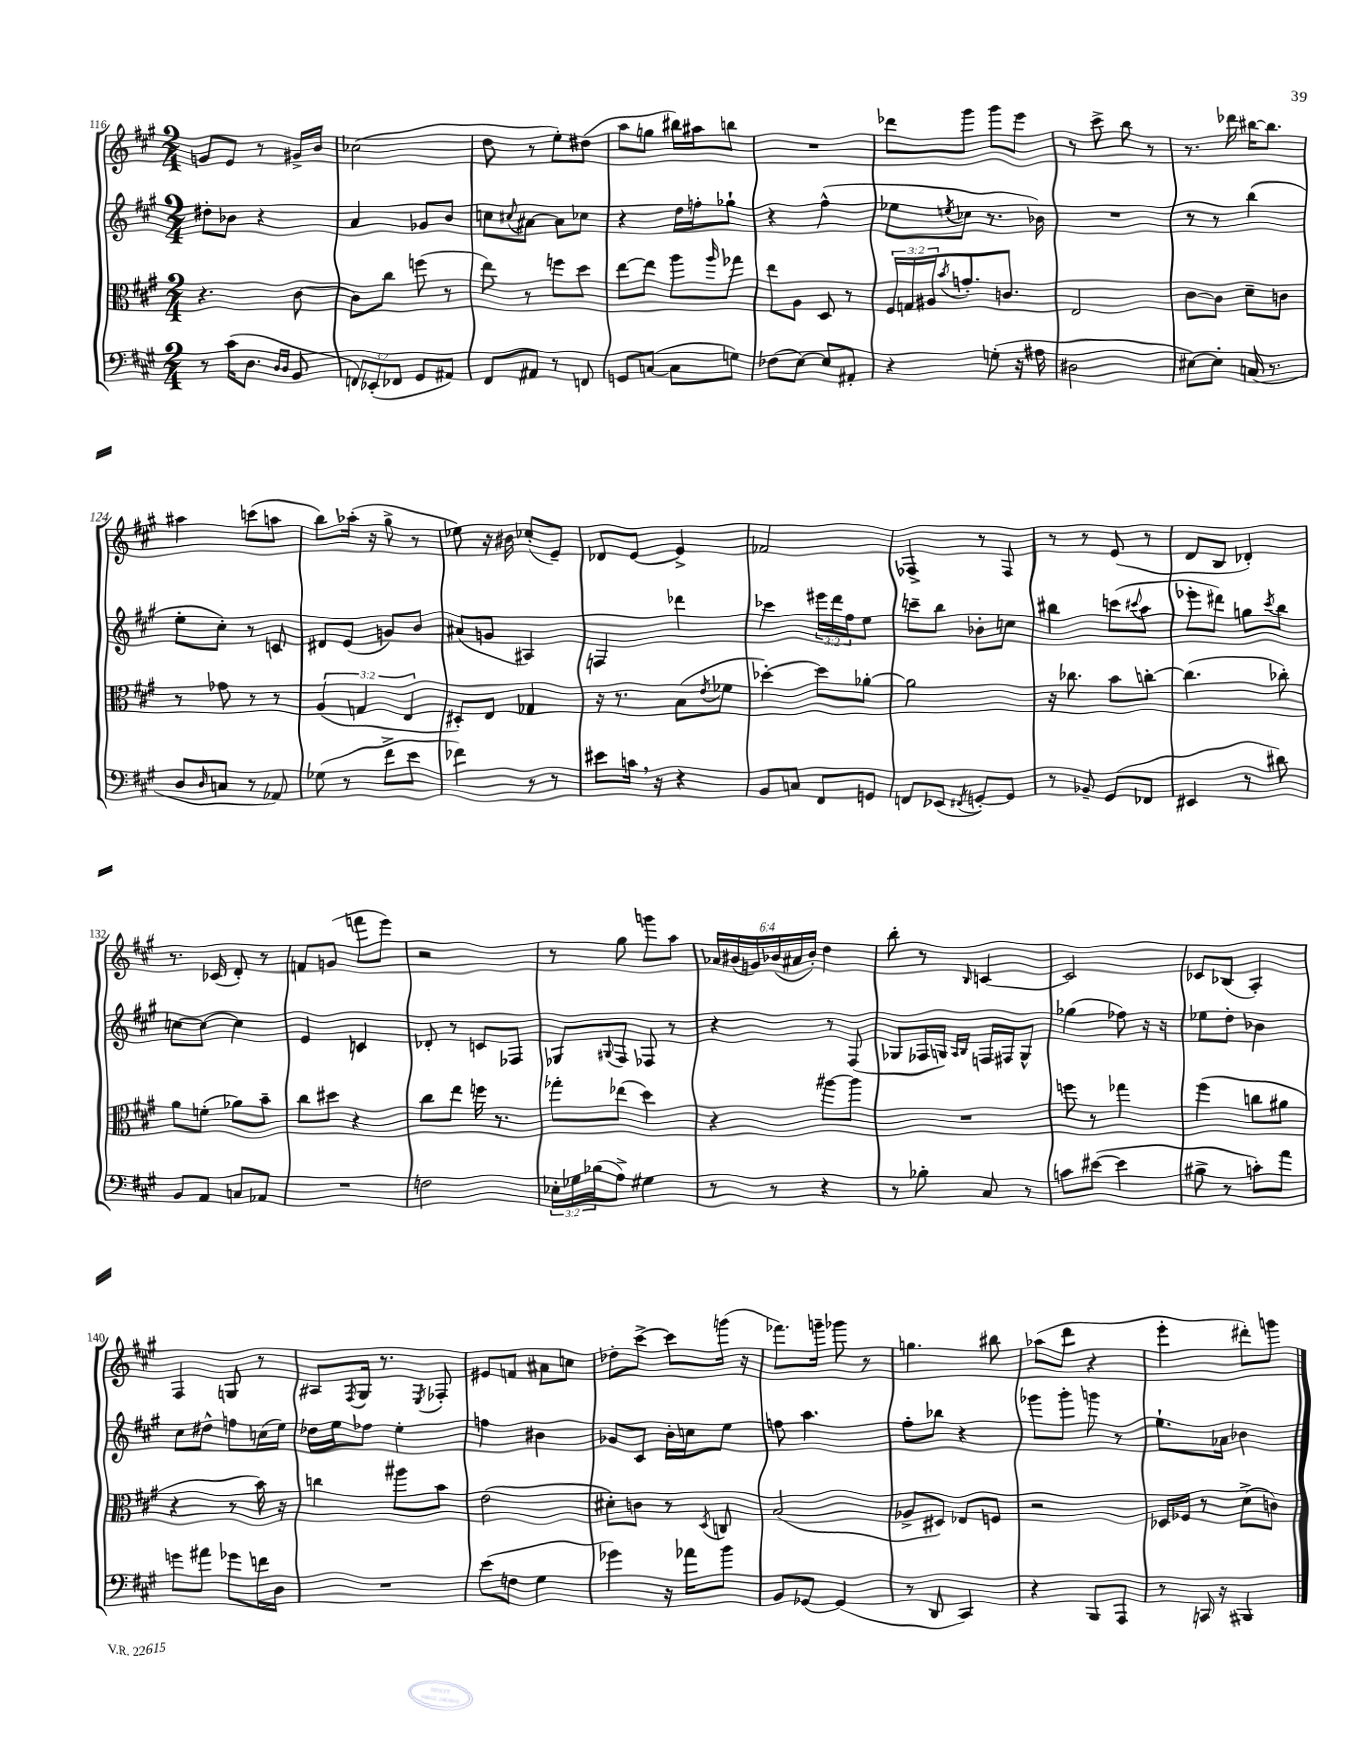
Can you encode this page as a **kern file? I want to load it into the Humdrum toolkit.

**kern	**kern	**kern	**kern
*staff4	*staff3	*staff2	*staff1
*clefF4	*clefC3	*clefG2	*clefG2
*k[f#c#g#]	*k[f#c#g#]	*k[f#c#g#]	*k[f#c#g#]
*M2/4	*M2/4	*M2/4	*M2/4
8r	4.r	8dd#'	8g
(16c#	.	8b-	8e
8.D	.	.	.
.	.	4r	8r
16qqD	.	.	.
16qqD	.	.	.
8BB	[8c#	.	16g#^
.	.	.	16b
=	=	=	=
12FF)	8c#]	4a	(2cc-
(12EE-'	.	.	.
.	8cc#	.	.
12FF-	.	.	.
8GG#	(8ff	8g-	.
8AA#)	8r	8b	.
=	=	=	=
8FF#	8ee)	8cc	8dd
.	.	8qqcc#	.
8AA#	8r	[8a#	8r
8r	8ff	8a#]	8ee')
8FF	8dd	8cc-	(8dd#
=	=	=	=
8GG	[8ee	4r	8aa
([8C	8ee]	.	8gg
8C]	8aa	16dd	16bb#)
.	.	16ff'	16aa#
.	16qqaa	.	.
8G)	8gg-	8gg-`	8bb
=	=	=	=
(8F-	8ee	4r	2r
[8E)	8A	.	.
8E]	8D	(4ff#^^	.
8AA#'	8r	.	.
=	=	=	=
4r	24F#	8ee-	8ddd-
.	24G	.	.
.	24A#	.	.
.	8qb	8qee	.
.	8.g'	8cc-	8ggg#
(8G'	.	8.r	8ggg#
.	8.c	.	.
16r	.	.	8eee
16A#	.	16b-)	.
=	=	=	=
2D#	2E	2r	8r
.	.	.	8ccc#^
.	.	.	8bb
.	.	.	8r
=	=	=	=
[8E#)	[8c#	8r	8.r
8E#']	8c#]	8r	.
.	.	.	16ddd-
(16C	8d~	(4bb	[16bb#
8.r	.	.	8.bb#]
.	8c	.	.
=	=	=	=
8D	8r	8ee'	4aa#
16qqD	.	.	.
8C	8g-	8cc#')	.
8r	8r	8r	(8ccc
8AA-)	8r	8c	8aa
=	=	=	=
(8G-	(6A	8d#	8bb)
8r	.	(8e	(16aa-'
.	6G	.	.
.	.	.	16r
8f#^	.	8g)	8gg#^
.	6E	.	.
8e	.	8b	8r
=	=	=	=
4f-)	8D#')	(8a#	8ee-)
.	8E	8g	16r
.	.	.	16b#
8r	4G-	4A#)	(8cc-'
8r	.	.	8e~)
=	=	=	=
8e#	16r	4F	8d-
.	8.r	.	.
16c	.	.	[8e
16r	.	.	.
4r	(8B	4ddd-	4e^]
.	8qe	.	.
.	8f-	.	.
=	=	=	=
8BB	[4dd-')	4ccc-	2f-
8C	.	.	.
8FF#	8dd-]	24eee#	.
.	.	24ddd	.
.	.	24ff#	.
8GG	[8a-'	8ee	.
=	=	=	=
8FF	2a-]	8ccc~	4F-^
(8EE-	.	8bb	.
8qFF#	.	.	.
[8GG')	.	8b-'	8r
8GG]	.	8cc	8F-
=	=	=	=
8r	16r	4bb#	8r
.	8.cc-	.	.
8BB-~	.	.	8r
(8GG#	8b	(8ccc	(8e
.	.	8qqccc#	.
8FF-	[8cc'	8aa	8r
=	=	=	=
4EE#	(4.cc]	8eee-'	8d
.	.	8ddd#)	8B
8r	.	8gg	4d-')
.	.	8qccc#	.
8d#)	8cc-')	8bb	.
=	=	=	=
8BB	8a	[8cc	8.r
8AA	(8f'	8cc_	.
.	.	.	(16c-
8C	8a-)	4cc]	8d')
8AA-	8b~	.	8r
=	=	=	=
2r	8cc#	4e	8f
.	8dd#	.	(8g
.	4r	4c	8fff
.	.	.	8eee)
=	=	=	=
2F	8cc#	8d-'	2r
.	8ee	8r	.
.	16ff	8c	.
.	8.r	.	.
.	.	8F-	.
=	=	=	=
24E-'	8gg-'	8G-	8r
24G-	.	.	.
(24B-	.	.	.
.	.	8qqG#	.
8A^)	(8ee-	8F#	8gg#
4G#	4dd)	8F-	8ggg
.	.	8r	8aa
=	=	=	=
8r	4r	4r	24a-
.	.	.	(24b#
.	.	.	24g)
8r	.	.	(24b-
.	.	.	24a#
.	.	.	24b-')
4r	[8aa#	8r	4dd
.	8aa#]	(8F#	.
=	=	=	=
8r	2r	8G-	8bb'
8B-'	.	16F-	8r
.	.	16G)	.
.	.	16qqA	.
.	.	16qqB	16qqB
8C#	.	16F	[4c
.	.	16F#	.
8r	.	8G^^	.
=	=	=	=
8c	8ff	(4gg-	2c]
([8e#	8r	.	.
4e#]	4gg-	8ff-)	.
.	.	16r	.
.	.	16r	.
=	=	=	=
8B#^	(4ff#	8ee-	8c-
8r	.	8dd'	(8B-
8c')	8cc	4b-	4A')
8a	8a#	.	.
=	=	=	=
8g	4r	8cc#	4F#
8a#	.	8dd#^^	.
8g-	8r	8ff	8G
16f	16b)	(16cc	8r
16D	16r	16ee)	.
=	=	=	=
2r	4cc	16dd-	8A#
.	.	16ee	.
.	.	.	8qF#
.	.	8ff-	16G#
.	.	.	8.r
.	8aa#	4ee'	.
.	.	.	8qE
.	8b	.	8F-'
=	=	=	=
(8e	(2e	4ff	8e#
8F	.	.	8f
4G#	.	4b#	8a#
.	.	.	8cc
=	=	=	=
4g-)	8d#')	8g-	8dd-'
.	8c	8c#	[8ccc#^
16r	8r	16b'	8ccc#]
16a-	.	16cc	.
.	8qD	.	.
8b	8C	8ee	(16ggg
.	.	.	16r
=	=	=	=
8BB	(2B	8ff	8.fff-)
[8GG-	.	4.aa	.
.	.	.	16ggg~
(4GG-]	.	.	8ggg-
.	.	.	8r
=	=	=	=
8r	8A-^	8ff#'	4.gg
8DD	8D#)	8bb-	.
4CC#)	8E-	4r	.
.	8F	.	8bb#
=	=	=	=
4r	2r	8ggg-	(8aa-
.	.	8ggg-'	8ddd
8BBB	.	8ggg	4r
8AAA	.	8r	.
=	=	=	=
8r	16D-	8.ee`	4eee'
.	16F-	.	.
16CC	8r	.	.
16r	.	16a-	.
4BBB#	(8d^	4b-	8ddd#')
.	8c)	.	8ggg
==	==	==	==
*-	*-	*-	*-
